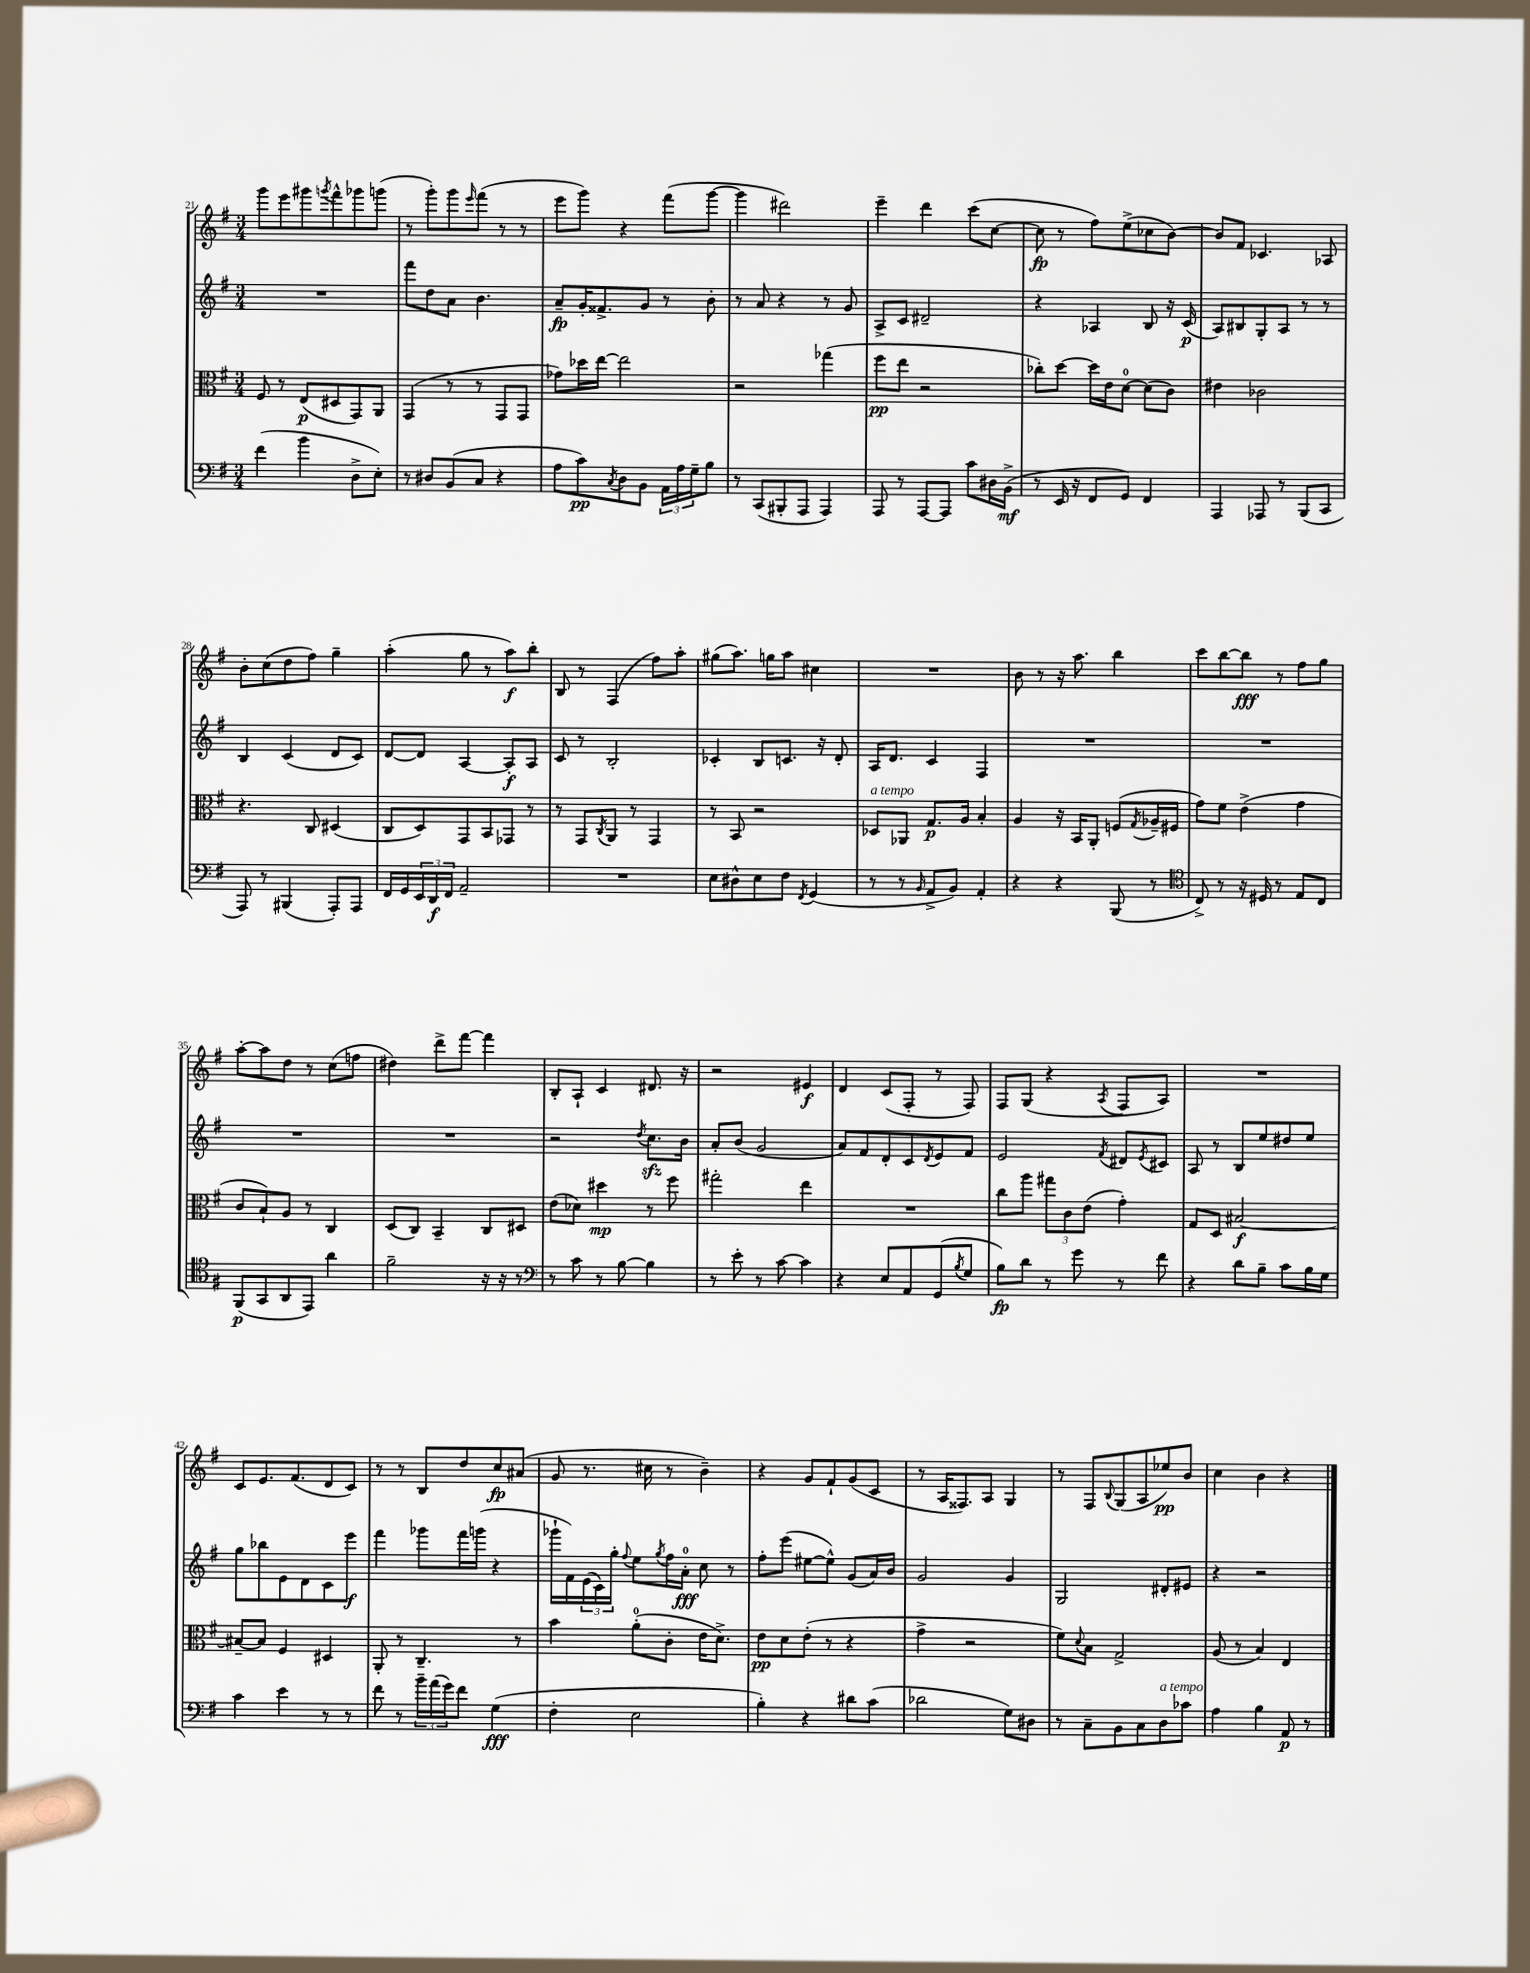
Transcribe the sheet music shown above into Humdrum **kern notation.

**kern	**kern	**kern	**kern
*staff4	*staff3	*staff2	*staff1
*clefF4	*clefC3	*clefG2	*clefG2
*k[f#]	*k[f#]	*k[f#]	*k[f#]
*M3/4	*M3/4	*M3/4	*M3/4
(4f#	8F#	2.r	8ggg
.	8r	.	8eee
4b	(8E	.	8ggg#
.	.	.	8qggg
.	8D#	.	8fff#^^
8D^	8GG)	.	8ggg-
8E')	8AA	.	(8ggg
=	=	=	=
8r	(4GG	8fff#	8r
8D#	.	8dd	8ggg')
(8BB	8r	8a	8ggg
.	.	.	16qqeee
8C	8r	4.b	(8fff#
4r	8GG	.	8r
.	8GG	.	8r
=	=	=	=
8A	8g-)	8a~	8eee
8c)	16dd-	16g'	8ggg)
.	[16ee	8.f##^	.
8qC	.	.	.
8D	2ee]	.	4r
8BB	.	8g	.
24AA	.	8r	(8fff#
24A	.	.	.
24G~	.	.	.
8B	.	8b'	[8ggg
=	=	=	=
8r	2r	8r	4ggg]
(8CC	.	8a	.
8BBB#'	.	4r	2ddd#)
8AAA	.	.	.
4AAA)	(4gg-	8r	.
.	.	8g	.
=	=	=	=
8AAA	8ff#	8A^	4eee~
8r	8ee	8c	.
[8AAA	2r	2d#~	4ddd
8AAA]	.	.	.
8c	.	.	(8ccc
16D#	.	.	[8cc
(16BB^	.	.	.
=	=	=	=
8r	8cc-')	4r	8cc]
16EE	[8dd	.	8r
16r	.	.	.
8FF#	16dd]	4A-	8ff#)
.	16e	.	.
8GG)	[8d	.	(8ee^
4FF#	(8d]	8B	8cc-
.	8c)	16r	[8b)
.	.	(16c	.
=	=	=	=
4AAA	4e#	8A)	8b]
.	.	8B#	8f#
8AAA-	2c-	8G'	4.c-
8r	.	8A	.
(8BBB	.	8r	.
8CC	.	8r	8A-
=	=	=	=
8AAA)	4.r	4B	8b'
8r	.	.	(8cc
(4BBB#	.	(4c	8dd
.	8C	.	8ff#)
8AAA')	(4D#	8d	4gg~
8AAA	.	8c)	.
=	=	=	=
16FF#	8C	[8d	(4aa'
16GG	.	.	.
24EE	8D)	8d]	.
24DD	.	.	.
24FF#	.	.	.
2AA~	8GG	[4A	8gg
.	8BB	.	8r
.	8GG-	8A']	8aa)
.	8r	8A	8bb'
=	=	=	=
2.r	8r	8c	8B
.	8GG	8r	8r
.	8qC	.	.
.	8AA	2B'	(4F#
.	8r	.	.
.	4GG	.	8ff#)
.	.	.	8aa'
=	=	=	=
8E	8r	4c-'	(8gg#
8D#^^	8BB	.	8.aa)
8E	2r	8B	.
.	.	.	16gg
8F#	.	8.c	8aa
8qFF#	.	.	.
(4GG	.	.	4cc#
.	.	16r	.
.	.	8d'	.
=	=	=	=
8r	8D-	16A	2.r
.	.	8.d	.
8r	8AA-	.	.
16qqBB	.	.	.
8AA^	8.G	4c	.
8BB)	.	.	.
.	16A	.	.
4AA'	4B'	4F#	.
=	=	=	=
4r	4A	2.r	8b
.	.	.	8r
4r	16r	.	16r
.	16BB	.	8.aa
.	8AA'	.	.
(8BBB	(8F	.	4bb
.	8qG	.	.
8r	16A-~	.	.
.	16F#	.	.
=	=	=	=
*clefC4	*	*	*
8C^)	8g)	2.r	8ccc
8r	8f#	.	[8bb
16r	(4e^	.	8bb]
16D#	.	.	.
8r	.	.	8r
8E	4g	.	8ff#
8C	.	.	8gg
=	=	=	=
(8FF#	8c	2.r	[8aa'
8GG	8B`)	.	8aa]
8AA	8A	.	8dd
8EE)	8r	.	8r
4a	4C	.	(8cc
.	.	.	8ff
=	=	=	=
2f#~	(8D	2.r	4dd#)
.	8C)	.	.
.	4BB~	.	8ddd^
.	.	.	[8fff#
16r	8C	.	4fff#]
16r	.	.	.
8r	8D#	.	.
=	=	=	=
*clefF4	*	*	*
8r	(8e	2r	8B'
8c	8d-)	.	8A`
8r	4dd#	.	4c
[8B	.	.	.
.	.	8qdd	.
4B]	8r	8.cc	8.d#
.	8ff#	.	.
.	.	16b	16r
=	=	=	=
8r	2gg#'	8a'	2r
8e'	.	(8b	.
8r	.	2g	.
[8c	.	.	.
4c]	4ee	.	4e#
=	=	=	=
4r	2.r	8a)	4d
.	.	8f#	.
8E	.	8d'	(8c
8AA	.	8c	8F#'
.	.	8qd	.
(8GG	.	8e	8r
8qB	.	.	.
8G	.	8f#	8F#)
=	=	=	=
8B)	8cc	2e	8F#
8d	8aa	.	(8G
8r	12gg#	.	4r
.	12c	.	.
8g	.	.	.
.	(12e	.	.
.	.	8qf#	8qA
8r	4g')	8d#	8F#
.	.	8qe	.
8f#	.	8c#	8A)
=	=	=	=
4r	8G	8A	2.r
.	8D	8r	.
8d	[2B#	8B	.
8B~	.	8ee	.
8c	.	8dd#	.
16B	.	8ee	.
16G	.	.	.
=	=	=	=
4c	8B#~_	8gg	8c
.	8B#]	8bb-	8.e
4e	4F#	8e	.
.	.	.	(8.f#
.	.	8d	.
8r	4D#	8c	8d
8r	.	8eee	8c)
=	=	=	=
8f#	8AA'	4fff#	8r
8r	8r	.	8r
24b~	4.C~	8ggg-	8B
(24a	.	.	.
24g)	.	.	.
8f#	.	16fff#	8dd
.	.	(16ggg	.
(4G	.	4r	8cc
.	8r	.	(8a#
=	=	=	=
4F#'	4b	16ggg-`	8g
.	.	16f#)	.
.	.	(24e	8.r
.	.	24c)	.
.	.	24gg'	.
.	.	8qqff#	.
2E	(8a'	8ee	.
.	.	.	16cc#
.	.	8qgg	.
.	8c'	16ff#	8r
.	.	16a'	.
.	16e	8cc	4b~)
.	8.d^)	.	.
.	.	8r	.
=	=	=	=
4B')	8e	8ff#'	4r
.	8d	(8eee	.
4r	(8e'	[8ee#	8g
.	8r	8ee#^^])	8f#`
8d#	4r	(8g	(8g
(8c	.	16a)	8c
.	.	16b	.
=	=	=	=
2d-	4g^	2g	8r
.	.	.	16A
.	.	.	8.F##)
.	2r	.	.
.	.	.	8A
8G)	.	4g	4G
8D#	.	.	.
=	=	=	=
8r	8f#)	2G	8r
.	8qqd	.	.
8C~	8B	.	8F#
.	.	.	8qqB
8BB	2G^	.	(8G
8C	.	.	8A
8D	.	8d#'	8ee-)
8c-	.	8e#	8b
=	=	=	=
4A	(8A	4r	4cc
.	8r	.	.
4B	4B)	2r	4b
8AA	4E	.	4r
8r	.	.	.
==	==	==	==
*-	*-	*-	*-
